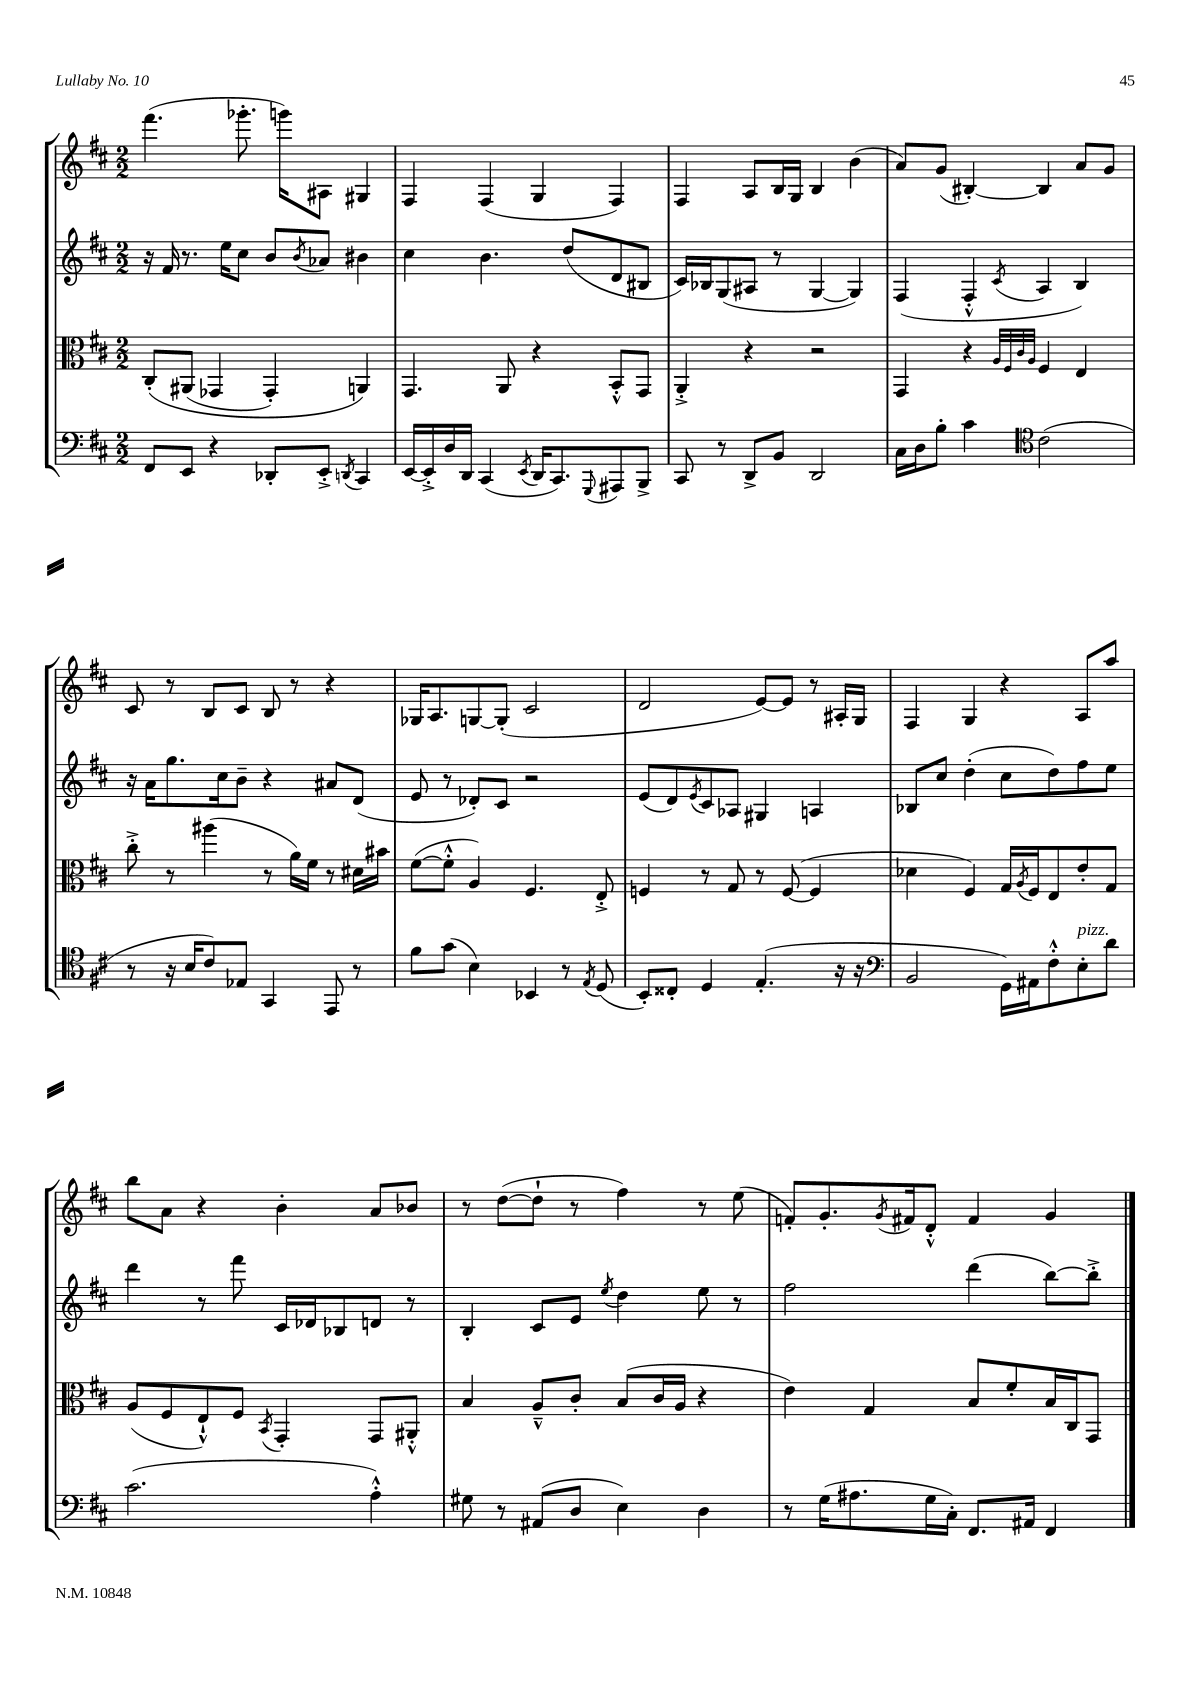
<<
\new StaffGroup <<
\new Staff = "s0" {
    \clef treble \key d \major \numericTimeSignature \time 2/2
    fis'''4.( ges'''8.-. g'''16) ais8 gis4 |
    fis4 fis4( g4 fis4) |
    fis4 a8 b16 g16 b4 b'4( |
    a'8) g'8( bis4~-.) bis4 a'8 g'8 |
    cis'8 r8 b8 cis'8 b8 r8 r4 |
    ges16 a8. g8~ g8-.( cis'2 |
    d'2 e'8~) e'8 r8 ais16-. g16 |
    fis4 g4 r4 a8 a''8 |
    b''8 a'8 r4 b'4-. a'8 bes'8 |
    r8 d''8~( d''8-! r8 fis''4) r8 e''8( |
    f'8-.) g'8.-. \acciaccatura { g'8 } fis'16 d'8-.-^ fis'4 g'4 \bar "|." |
}
\new Staff = "s1" {
    \clef treble \key d \major \numericTimeSignature \time 2/2
    r16 fis'16 r8. e''16 cis''8 b'8 \acciaccatura { b'8 } aes'8 bis'4 |
    cis''4 b'4. d''8( d'8 bis8 |
    cis'16) bes16 g8( ais8 r8 g4~ g4) |
    fis4( fis4-.-^ \acciaccatura { cis'8 } a4 b4) |
    r16 a'16 g''8. cis''16 b'8-- r4 ais'8 d'8( |
    e'8 r8 des'8-.) cis'8 r2 |
    e'8( d'8) \acciaccatura { e'8 } cis'8 aes8 gis4 a4 |
    bes8 cis''8 d''4-.( cis''8 d''8) fis''8 e''8 |
    d'''4 r8 fis'''8 cis'16 des'16 bes8 d'8 r8 |
    b4-. cis'8 e'8 \acciaccatura { e''8 } d''4 e''8 r8 |
    fis''2 d'''4( b''8~) b''8-.-> \bar "|." |
}
\new Staff = "s2" {
    \clef alto \key d \major \numericTimeSignature \time 2/2
    cis8-.\( ais,8( ges,4 ges,4-.) a,4\) |
    g,4. a,8 r4 b,8-.-^ g,8 |
    a,4-.-> r4 r2 |
    g,4 r4 \grace { a32 fis32 cis'32 a32 } fis4 e4 |
    cis''8-.-> r8 ais''4( r8 a'16) fis'16 r8 dis'16 bis'16 |
    fis'8~( fis'8-.-^ a4) fis4. e8-.-> |
    f4 r8 g8 r8 f8~( f4 |
    des'4 fis4) g16 \acciaccatura { a8 } fis16 e8 e'8-. g8 |
    a8( fis8 e8-!-^) fis8 \acciaccatura { b,8 } g,4-. g,8 ais,8-.-^ |
    b4 a8---^ cis'8-. b8( cis'16 a16 r4 |
    e'4) g4 b8 fis'8-. b16 cis16 g,8 \bar "|." |
}
\new Staff = "s3" {
    \clef bass \key d \major \numericTimeSignature \time 2/2
    fis,8 e,8 r4 des,8-. e,8-.-> \acciaccatura { d,8 } cis,4 |
    e,16~ e,16-.-> d16 d,16 cis,4( \acciaccatura { e,8 } d,16 cis,8.) \appoggiatura { g,,8 } ais,,8 b,,8-> |
    cis,8 r8 d,8-> b,8 d,2 |
    cis16 d16 b8-. cis'4 \clef tenor cis'2( |
    r8 r16 b16 cis'8) ees8 g,4 e,8 r8 |
    fis'8 g'8( b4) bes,4 r8 \acciaccatura { e8 } d8( |
    b,8-.) cisis8-. d4 e4.-.( r16 r16 |
    \clef bass b,2 g,16) ais,16 fis8-.-^ e8-.^\markup { \italic "pizz." } d'8 |
    cis'2.( a4-.-^) |
    gis8 r8 ais,8( d8 e4) d4 |
    r8 g16( ais8. g16 cis16-.) fis,8. ais,16 fis,4 \bar "|." |
}
>>
>>
\layout { \context { \Score \remove "Bar_number_engraver" } }
